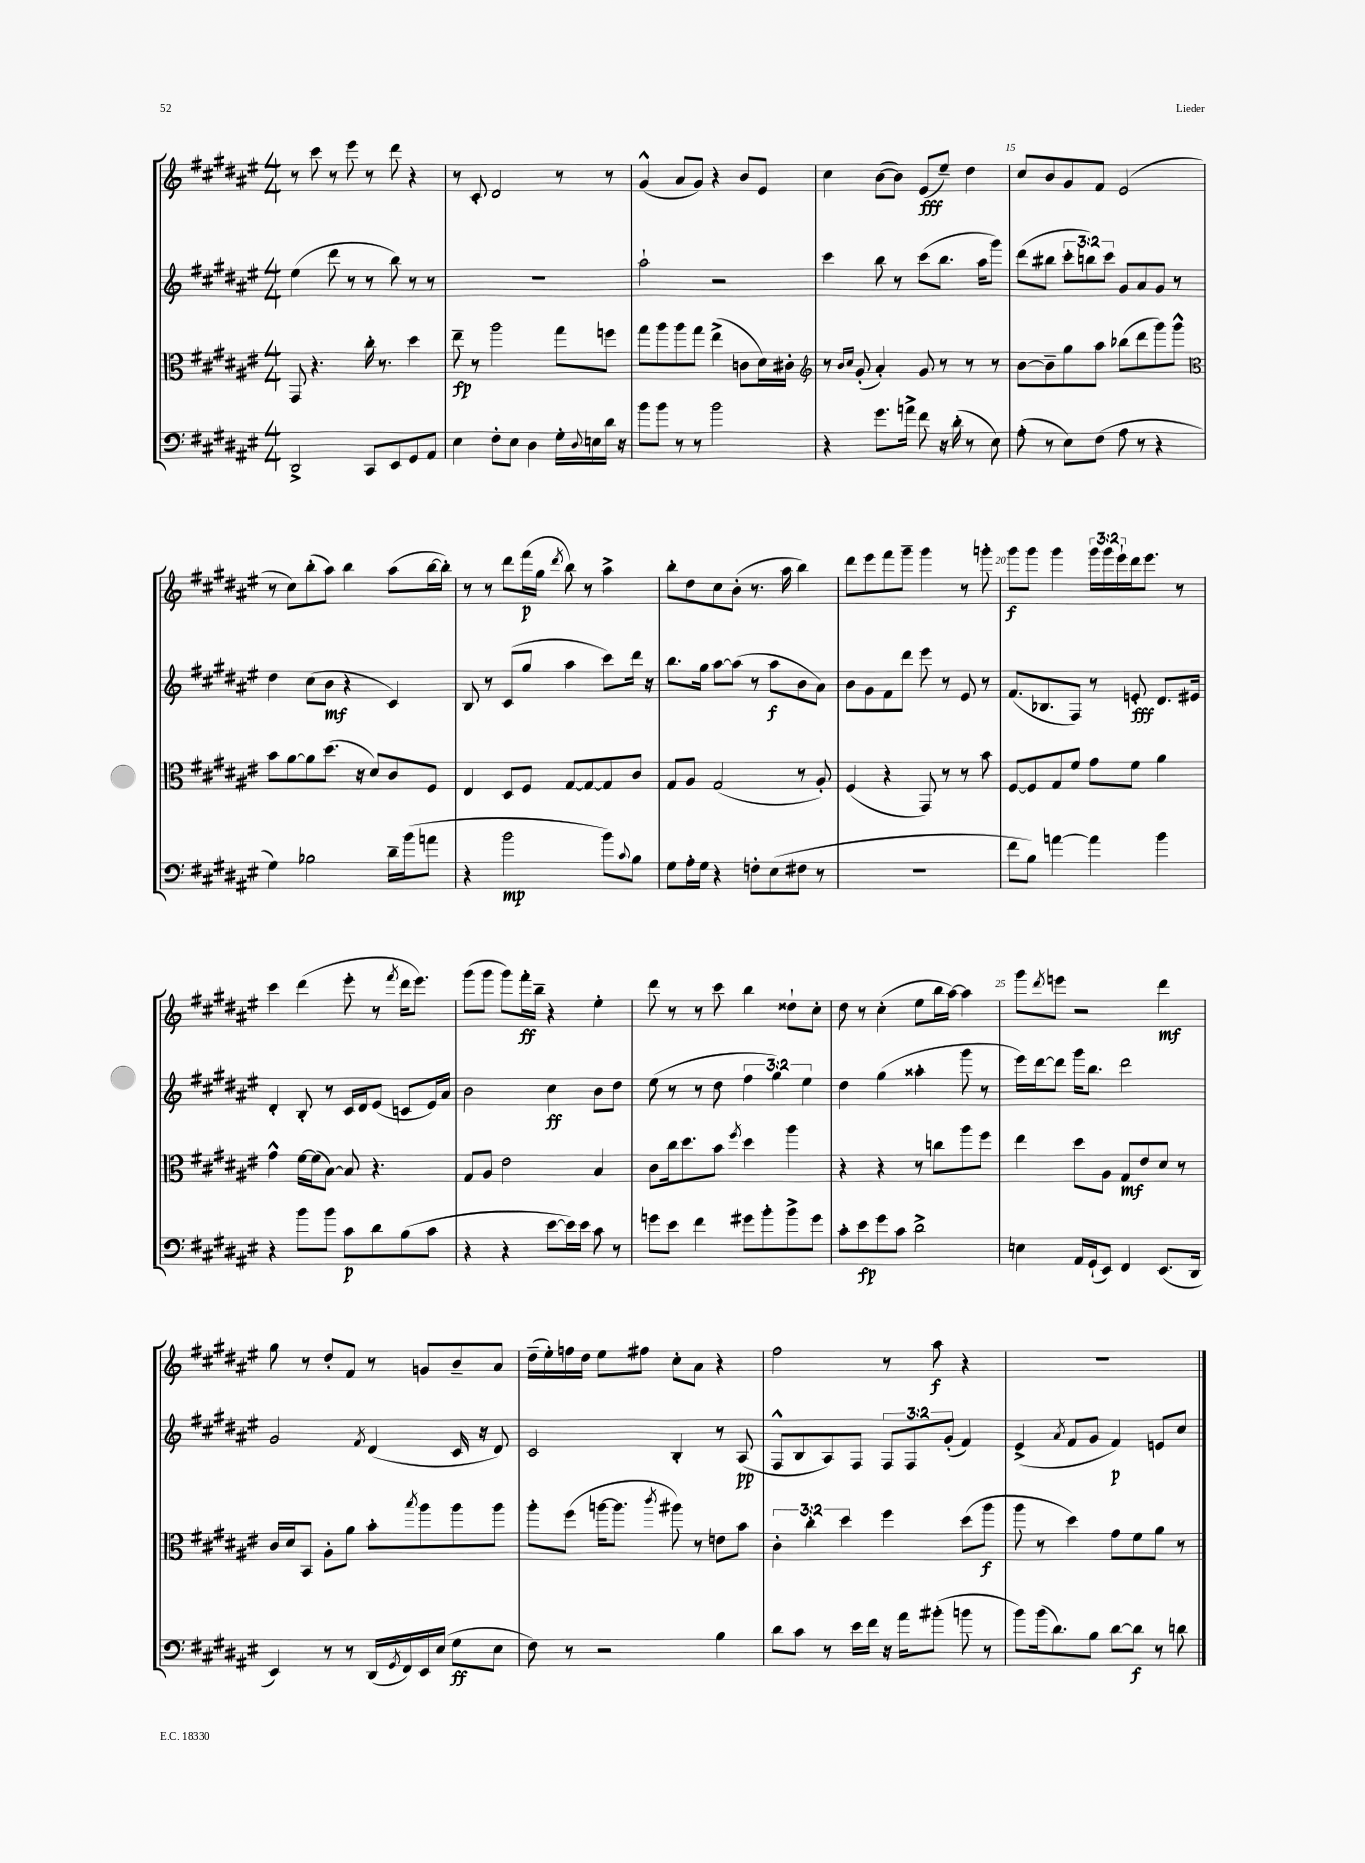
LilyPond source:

<<
\new StaffGroup <<
\new Staff = "s0" {
    \clef treble \key fis \major \numericTimeSignature \time 4/4 \override Staff.TupletNumber.text = #tuplet-number::calc-fraction-text
    r8 cis'''8 r8 eis'''8 r8 dis'''8 r4 |
    r8 cis'8-. dis'2 r8 r8 |
    gis'4-^( ais'8 gis'8) r4 b'8 eis'8 |
    cis''4 b'8~( b'8) eis'8\fff( eis''8--) dis''4 |
    cis''8 b'8 gis'8 fis'8 eis'2( |
    r8 cis''8) b''8-.( ais''8) b''4 ais''8( b''16~ b''16-.) |
    r8 r8 dis'''8 fis'''16\p( gis''16 \acciaccatura { dis'''8 } b''8) r8 ais''4-> |
    b''8-. dis''8 cis''8 b'8-.( r8. ais''16 b''4) |
    dis'''8 eis'''8 fis'''8 gis'''8-- gis'''4 r8 g'''8-. |
    gis'''8\f gis'''8 gis'''4 \tuplet 3/2 { gis'''16 gis'''16 eis'''16-! } dis'''16 eis'''8. r8 |
    cis'''4 dis'''4( eis'''8-. r8 \acciaccatura { fis'''8 } dis'''16 eis'''8.) |
    gis'''8( gis'''8 gis'''8) fis'''16-.\ff b''16-- r4 eis''4-. |
    dis'''8 r8 r8 cis'''8 b''4 disis''8-! cis''8-. |
    dis''8 r8 cis''4-.( eis''8 b''16 ais''16~) ais''4 |
    gis'''8 \acciaccatura { dis'''8 } e'''8 r2 dis'''4\mf |
    gis''8 r8 dis''8-. fis'8 r8 g'8 b'8-- ais'8 |
    dis''16--( eis''16-.) f''16 dis''16 eis''8 fis''8 cis''8-. ais'8 r4 |
    fis''2 r8 ais''8\f r4 |
    R1 \bar "|." |
}
\new Staff = "s1" {
    \clef treble \key fis \major \numericTimeSignature \time 4/4 \override Staff.TupletNumber.text = #tuplet-number::calc-fraction-text
    eis''4( dis'''8 r8 r8 b''8) r8 r8 |
    R1 |
    ais''2-! r2 |
    cis'''4 b''8 r8 cis'''8( b''8. ais''16 gis'''8) |
    dis'''8( bis''8 \tuplet 3/2 { cis'''8-. b''8) cis'''8 } gis'8 ais'8 gis'8 r8 |
    dis''4 cis''8( b'8\mf r4 cis'4) |
    b8 r8 cis'8( gis''8 ais''4 cis'''8) dis'''16 r16 |
    b''8. gis''16 ais''8~ ais''8( r8 ais''8\f b'8 ais'8) |
    b'8 gis'8 fis'8 dis'''8 eis'''8 r8 eis'8 r8 |
    fis'8.( bes8. fis8) r8 e'8-.\fff dis'8. eis'16 |
    dis'4-. b8-. r8 cis'16 dis'16 eis'8( c'8 eis'16) ais'16 |
    b'2 cis''4\ff b'8 dis''8 |
    eis''8( r8 r8 dis''8 \tuplet 3/2 { fis''4 gis''4) eis''4 } |
    dis''4 gis''4( aisis''4-. gis'''8 r8 |
    eis'''16) dis'''16~ dis'''8 gis'''16 b''8. dis'''2 |
    gis'2 \acciaccatura { fis'8 } dis'4( cis'16 r16 dis'8) |
    cis'2 b4-. r8 ais8\pp( |
    fis8-^ b8 ais8) fis8 \tuplet 3/2 { fis8 fis8 gis'8-.( } fis'4) |
    eis'4->( \acciaccatura { ais'8 } fis'8 gis'8 fis'4\p) e'8 cis''8 \bar "|." |
}
\new Staff = "s2" {
    \clef alto \key fis \major \numericTimeSignature \time 4/4 \override Staff.TupletNumber.text = #tuplet-number::calc-fraction-text
    gis,8 r4. cis''16-. r8. dis''4 |
    eis''8--\fp r8 ais''2 gis''8 f''8 |
    gis''8 ais''8 ais''8 gis''8 eis''4->( c'8 dis'16) cis'16-. |
    \clef treble r8 \grace { b'16 cis''16 } gis'8-.( ais'4-.) gis'8 r8 r8 r8 |
    b'8~ b'8-- gis''8 ais''8 bes''8( dis'''8 gis'''8) gis'''8-^ |
    \clef alto b'8 ais'8~ ais'8 dis''8.( r16 dis'8) cis'8 fis8 |
    eis4 dis8 fis8 gis8~ gis8~ gis8 cis'8 |
    gis8 ais8 gis2( r8 ais8-.) |
    fis4( r4 gis,8) r8 r8 b'8 |
    fis8~ fis8 gis8 fis'8 gis'8 fis'8 ais'4 |
    gis'4-^ fis'16~ fis'16( b8~) b8 r4. |
    gis8 ais8 eis'2 b4 |
    cis'8 cis''16 dis''8. b'8 \acciaccatura { fis''8 } dis''4 ais''4 |
    r4 r4 r8 c''8 ais''8 fis''8 |
    eis''4 dis''8 ais8 gis8\mf eis'8 dis'8 r8 |
    cis'16 dis'16 b,8 ais8-. ais'8 b'8-. \acciaccatura { b''8 } ais''8 ais''8 ais''8 |
    ais''8-. fis''8( a''16~ a''8. \acciaccatura { cis'''8 } ais''8) r8 e'8 b'8 |
    \tuplet 3/2 { cis'4-. cis''4-. dis''4 } fis''4 dis''8( ais''8\f |
    ais''8 r8 dis''4) gis'8 fis'8 ais'8 r8 \bar "|." |
}
\new Staff = "s3" {
    \clef bass \key fis \major \numericTimeSignature \time 4/4
    dis,2-> cis,8 eis,8 gis,8 ais,8 |
    eis4 fis8-. eis8 dis4 gis16-. \appoggiatura { dis8 } e16 dis'16 r16 |
    b'8 b'8 r8 r8 b'2 |
    r4 gis'8. a'16-> fis'8 r16 dis'16-.( r8 eis8) |
    ais8-.( r8 eis8) fis8( ais8 r8 r4 |
    gis4) bes2 dis'16-- b'16( a'8 |
    r4 b'2\mp b'8) \appoggiatura { cis'8 } b8 |
    gis8 ais16-. gis16 r4 f8-. eis8( fis8 r8 |
    R1 |
    fis'8 b8) a'4~ a'4 b'4 |
    r4 b'8 b'8 cis'8\p dis'8 b8( cis'8 |
    r4 r4 eis'8~ eis'16) eis'16 cis'8 r8 |
    g'8 eis'8 fis'4 gis'8 b'8-. b'8-> gis'8 |
    cis'8-. eis'8\fp gis'8 cis'8 dis'2-> |
    e4 ais,16 gis,16-!( eis,8) fis,4 eis,8.( dis,16 |
    eis,4) r8 r8 dis,16( \acciaccatura { gis,8 } fis,16) eis,16 eis16( gis8\ff eis8 |
    fis8) r8 r2 b4 |
    dis'8 cis'8 r8 eis'16 fis'16 r16 ais'16 bis'8-.( b'8 r8 |
    b'8) b'16( dis'8.) b8 dis'8~ dis'8\f r8 d'8 \bar "|." |
}
>>
>>
\layout { \context { \Score currentBarNumber = #11 \override BarNumber.break-visibility = ##(#f #t #t) barNumberVisibility = #(every-nth-bar-number-visible 5) } }
